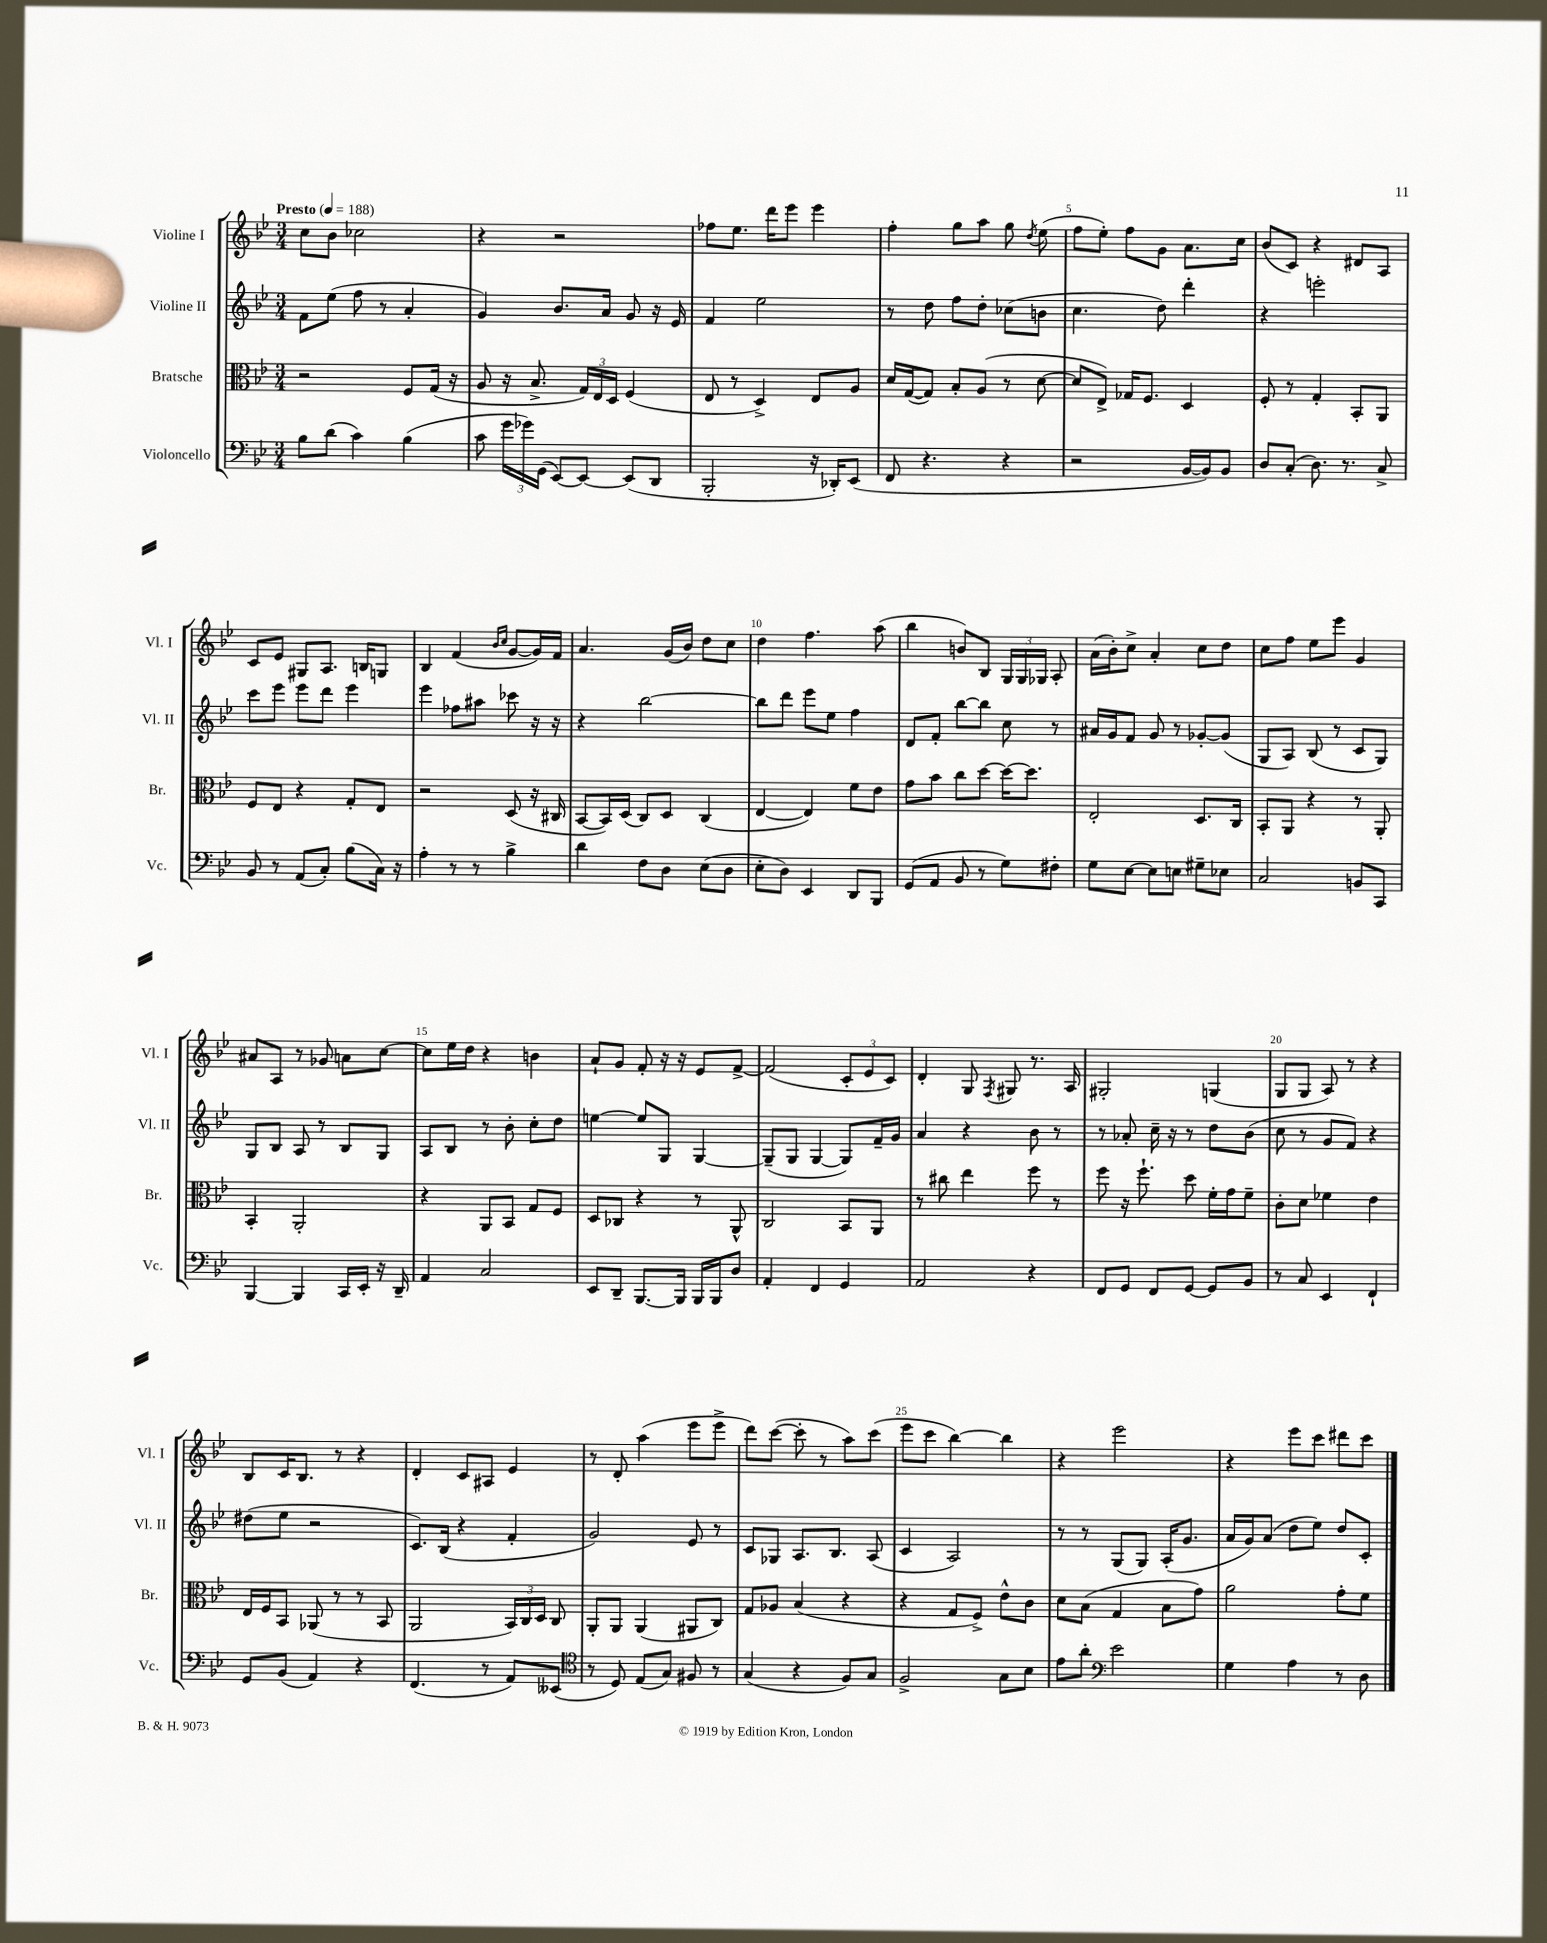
<<
\new StaffGroup <<
\new Staff = "s0" \with { instrumentName = "Violine I" shortInstrumentName = "Vl. I" } {
    \clef treble \key bes \major \numericTimeSignature \time 3/4 \tempo "Presto" 4 = 188
    \autoBeamOff c''8[ bes'8] ces''2 |
    r4 r2 |
    fes''8[ ees''8.] d'''16[ ees'''8] ees'''4 |
    f''4-. g''8[ a''8] g''8 \acciaccatura { d''8 } ees''8( |
    f''8[ ees''8]-.) f''8[ g'8] a'8.[ c''16] |
    bes'8[( c'8]) r4 dis'8[ a8] |
    c'8[ ees'8] gis8[ a8.] b16[ g8] |
    bes4 f'4( \grace { bes'16[ c''16] } g'8[~ g'16) f'16] |
    a'4. g'16[( bes'16]) d''8[ c''8] |
    d''4 f''4. a''8( |
    bes''4 b'8[) bes8] \tuplet 3/2 { g16[ g16 ges16] } a8-. |
    a'16[( bes'16-.) c''8]-> a'4-. c''8[ d''8] |
    c''8[ f''8] ees''8[ ees'''8] g'4 |
    ais'8[ a8] r8 ges'8 a'8[ c''8]~ |
    c''8[ ees''16 d''16] r4 b'4 |
    a'8[-! g'8] f'8-. r16 r16 ees'8[ f'8]~-> |
    f'2( \tuplet 3/2 { c'8[-. ees'8 c'8]) } |
    d'4-. g8 \acciaccatura { f8 } gis8 r8. a16 |
    gis2-. g4( |
    g8[ g8] a8) r8 r4 |
    bes8[ c'16 bes8.] r8 r4 |
    d'4-. c'8[ ais8] ees'4 |
    r8 d'8-. a''4( ees'''8[ ees'''8]-> |
    d'''8[) c'''8]~( c'''8-. r8 a''8[) c'''8]( |
    ees'''8[ c'''8] bes''4~) bes''4 |
    r4 ees'''2 |
    r4 ees'''8[ c'''8] dis'''8[ c'''8] \bar "|." |
}
\new Staff = "s1" \with { instrumentName = "Violine II" shortInstrumentName = "Vl. II" } {
    \clef treble \key bes \major \numericTimeSignature \time 3/4
    \autoBeamOff f'8[ ees''8]( f''8 r8 a'4-. |
    g'4) bes'8.[ a'16] g'8 r16 ees'16 |
    f'4 ees''2 |
    r8 d''8 f''8[ d''8]-. ces''8[( b'8] |
    c''4. d''8) d'''4-. |
    r4 e'''2-. |
    c'''8[ ees'''8] ees'''8[ d'''8] ees'''4 |
    ees'''4 fes''8[ ais''8] ces'''8 r16 r16 |
    r4 bes''2~ |
    bes''8[ d'''8] ees'''8[ ees''8] f''4 |
    d'8[ f'8]-. bes''8[~ bes''8] c''8 r8 |
    ais'16[ g'16 f'8] g'8 r8 ges'8[~-. ges'8]( |
    g8[ a8]) bes8( r8 c'8[ g8]) |
    g8[ bes8] a8 r8 bes8[ g8] |
    a8[ bes8] r8 bes'8-. c''8[-. d''8] |
    e''4~ e''8[ g8] g4~ |
    g8[--( g8] g4~ g8[) f'16-- g'16] |
    a'4 r4 bes'8 r8 |
    r8 aes'8-. c''16-- r16 r8 d''8[ bes'8]( |
    c''8 r8 g'8[ f'8]) r4 |
    dis''8[( ees''8] r2 |
    c'8.[) bes16]( r4 f'4-. |
    g'2) ees'8 r8 |
    c'8[ ges8] a8.[ bes8.] a8( |
    c'4 a2) |
    r8 r8 g8[( g8]) a16[-.( g'8.] |
    a'16[ g'16) a'8]( d''8[ ees''8]) d''8[ c'8]-. \bar "|." |
}
\new Staff = "s2" \with { instrumentName = "Bratsche" shortInstrumentName = "Br." } {
    \clef alto \key bes \major \numericTimeSignature \time 3/4
    \autoBeamOff r2 f8[ g16]( r16 |
    a8 r16 bes8.-> \tuplet 3/2 { g16[) ees16 d16] } f4( |
    ees8 r8 d4->) ees8[ a8] |
    d'16[ g16~( g8]) bes8[-. a8]( r8 d'8~ |
    d'8[ ees8]->) ges16[ f8.] d4 |
    f8-. r8 g4-. bes,8[-. a,8] |
    f8[ ees8] r4 g8[-. ees8] |
    r2 d8( r16 cis16 |
    bes,8[~ bes,16) d16]( c8[) d8] c4( |
    ees4~ ees4) f'8[ ees'8] |
    g'8[ bes'8] c''8[ d''8]~ d''16[~ d''8.] |
    ees2-. d8.[ c16] |
    bes,8[-. a,8] r4 r8 a,8-. |
    bes,4-. a,2-. |
    r4 a,8[ bes,8] g8[ f8] |
    d8[ ces8] r4 r8 a,8-^ |
    c2 bes,8[ a,8] |
    r8 cis''8 ees''4 f''8 r8 |
    f''8 r16 f''8.-! d''8 f'16[-. g'16 f'8]-- |
    c'8[-. d'8] fes'4 ees'4 |
    ees16[ f16 bes,8] aes,8( r8 r8 bes,8 |
    a,2 \tuplet 3/2 { bes,16[) c16 d16] } c8 |
    a,8[-. a,8] a,4( ais,8[ c8]) |
    g8[ aes8] bes4( r4 |
    r4 g8[ f8]->) ees'8[-^ c'8] |
    d'8[ bes8]( g4 bes8[ g'8]) |
    a'2 g'8[-. f'8] \bar "|." |
}
\new Staff = "s3" \with { instrumentName = "Violoncello" shortInstrumentName = "Vc." } {
    \clef bass \key bes \major \numericTimeSignature \time 3/4
    \autoBeamOff bes8[ d'8]( c'4) bes4( |
    c'8 \tuplet 3/2 { g'16[ ges'16) g,16]( } ees,8[~) ees,8]~ ees,8[( d,8] |
    bes,,2-. r16 des,16[-.) ees,8]( |
    f,8 r4. r4 |
    r2 bes,16[~ bes,16) bes,8] |
    d8[ c8]-.( d8.) r8. c8-> |
    bes,8 r8 a,8[( c8]-.) bes8[( c16]) r16 |
    a4-. r8 r8 bes4-> |
    d'4 f8[ d8] ees8[( d8] |
    ees8[-. d8]) ees,4 d,8[ bes,,8] |
    g,8[( a,8] bes,8 r8 g8[) fis8]-. |
    g8[ ees8]~ ees8[ e8] gis8[-- ees8] |
    c2 b,8[ c,8] |
    bes,,4~ bes,,4 c,16[ ees,16]-. r16 d,16-- |
    a,4 c2 |
    ees,8[ d,8]-- bes,,8.[~ bes,,16] bes,,16[ bes,,16 d8] |
    a,4-. f,4 g,4 |
    a,2 r4 |
    f,8[ g,8] f,8[ g,8]~ g,8[ bes,8] |
    r8 c8 ees,4 f,4-! |
    g,8[ bes,8]( a,4) r4 |
    f,4.( r8 a,8[) eeses,8]( |
    \clef tenor r8 d8) ees8[( g8]) fis8 r8 |
    g4( r4 f8[) g8] |
    f2-> g8[ bes8] |
    ees'8[ a'8]-. \clef bass ees'2 |
    g4 a4 r8 d8 \bar "|." |
}
>>
>>
\layout { \context { \Score \override BarNumber.break-visibility = ##(#f #t #t) barNumberVisibility = #(every-nth-bar-number-visible 5) } }
